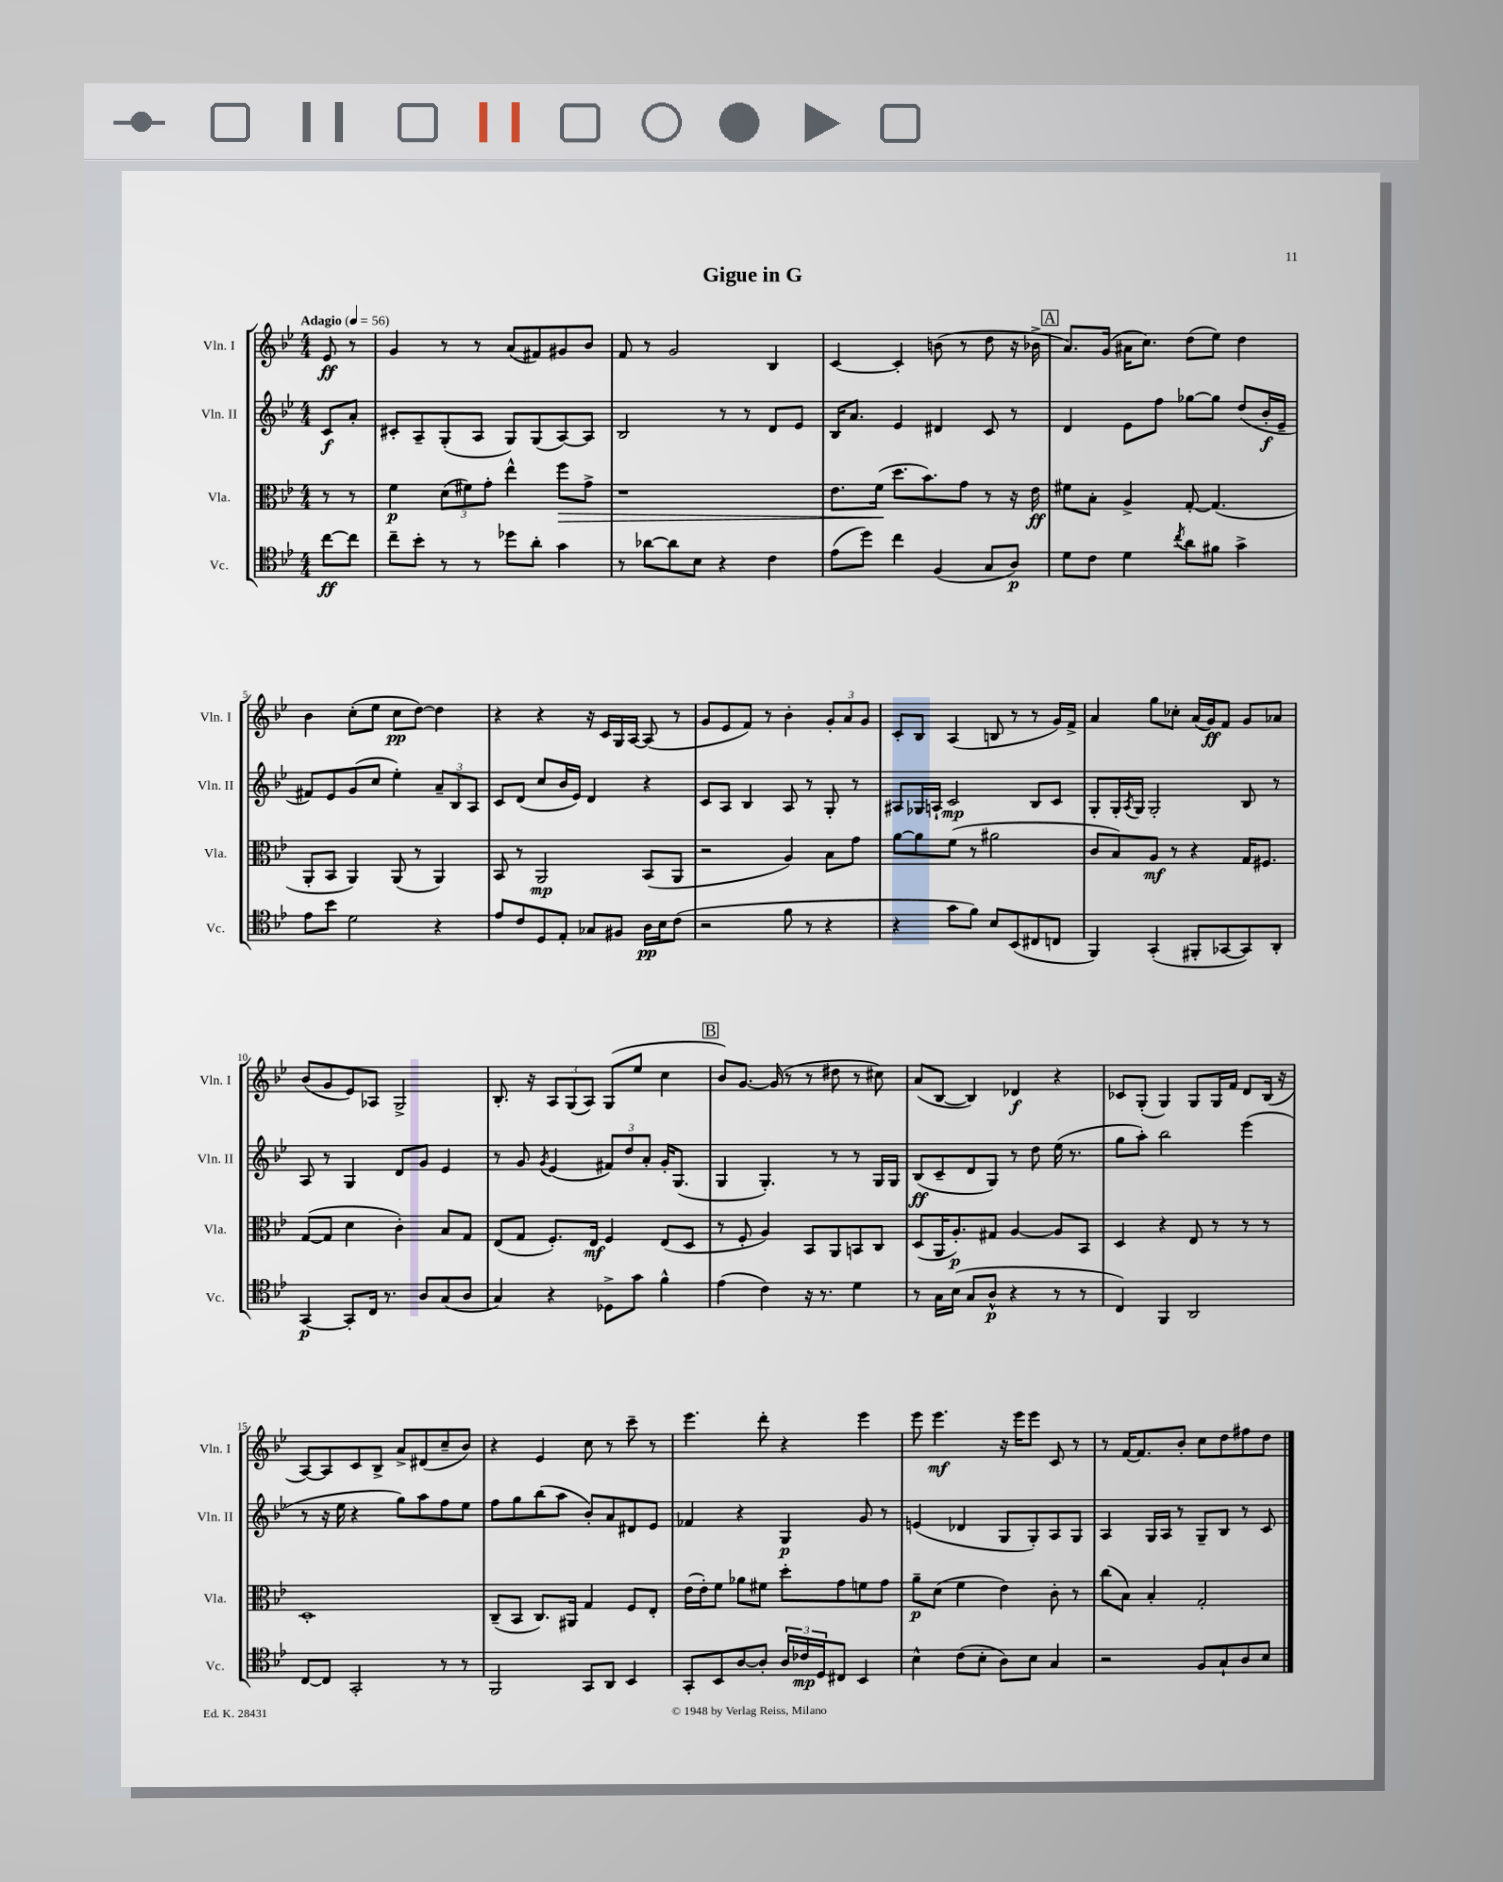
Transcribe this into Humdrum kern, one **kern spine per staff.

**kern	**kern	**kern	**kern
*staff4	*staff3	*staff2	*staff1
*clefC4	*clefC3	*clefG2	*clefG2
*k[b-e-]	*k[b-e-]	*k[b-e-]	*k[b-e-]
*M4/4	*M4/4	*M4/4	*M4/4
*MM56	*MM56	*MM56	*MM56
[8cc\L	8r	8c/L	8e-/
8cc\]J	8r	8a'/J	8r
=	=	=	=
8cc~\L	4f\	8c#'/L	4g/
8b-'\J	.	8A~/	.
8r	(12d\L	(8G'/	8r
.	12f#\)	.	.
8r	.	8A/J	8r
.	12g'\J	.	.
8dd-\L	4ee-^^\	8G/L)	(8a/L
8a'\J	.	(8G/	8f#/)
4g\	8ff\L	[8A/)	8g#/
.	8g^\J	8A/]J	8b-/J
=	=	=	=
8r	1r	2B-/	8f/
[8a-\L	.	.	8r
8a-\]	.	.	2g/
8B-\J	.	.	.
4r	.	8r	.
.	.	8r	.
4c\	.	8d/L	4B-/
.	.	8e-/J	.
=	=	=	=
(8e-\L	8.e-\L	16B-/LK	[4c/
.	.	8.a/J	.
8dd\J)	.	.	.
.	(16f\Jk	.	.
4cc\	8.dd\L	4e-/	4c'/]
.	8.b-\)	.	.
(4F/	.	4d#/	(8b\
.	8g\J	.	8r
8G/L	8r	8c/	8dd\
8A/J)	16r	8r	16r
.	16e-\	.	16b-^\
=	=	=	=
8d\L	8f#\L	4d/	8.a/L)
8c\J	8B-'\J	.	.
.	.	.	(16g/Jk
4d\	4A^/	8e-\L	16a#\LK
.	.	.	8.cc\J)
.	.	8ff\J	.
8qcc/	.	.	.
8a\L	[8G'/	[8gg-\L	(8dd\L
8f#\J	(4.G/]	8gg-\]J	8ee-\J)
4g^\	.	(8dd/L	4dd\
.	.	16b-'/L	.
.	.	16e-~/JJ	.
=	=	=	=
8e-\L	8AA'/L	8f#/L)	4b-\
8b-\J	8BB-/J	8e-/	.
2d\	4AA/)	(8g/	(8cc'\L
.	.	8cc/J	8ee-\J
.	(8AA/	4ee-'\)	8cc\L
.	8r	.	[8dd\J)
4r	4AA/)	12a~/L	4dd\]
.	.	12B-/	.
.	.	12A/J	.
=	=	=	=
8e-/L	8BB-/	8c/L	4r
8c/	8r	(8d/J	.
8D/	2AA/	8cc/L	4r
8E-'/J	.	16b-/L	.
.	.	16e-/JJ)	.
8G-/L	.	4d/	16r
.	.	.	16c/LL
8F#/J	.	.	16G/
.	.	.	[16A/JJ
16A\LL	(8BB-/L	4r	(8A/]
16B-\J	.	.	.
(8c\J	8AA/J	.	8r
=	=	=	=
2r	2r	8c/L	8g/L
.	.	8A/J	8e-/
.	.	4B-/	8f/J)
.	.	.	8r
8f\	4A/)	8A/	4b-'\
8r	.	8r	.
4r	8B-\L	8G'/	12g'/L
.	.	.	12a/
.	8g\J	8r	.
.	.	.	12g/J
=	=	=	=
4r	[8a\L	8A#/L	8c'/L
.	8a\]	16G-/L	8B-/J
.	.	16A`/JJ	.
8g\L	(8f\J	2c/	(4A/
8f\J)	8r	.	.
8B-/L	2a#\	.	8B/
(8BB-/	.	.	8r
8C#/	.	8B-/L	8r
8C/J	.	8c/J	16g/LL)
.	.	.	16f^/JJ
=	=	=	=
4FF/)	8c/L	8G'/L	4a/
.	8B-/)	16G'/L	.
.	.	8qA/	.
.	.	16G/JJ	.
(4GG'/	8A/J	2G'/	8gg\L
.	8r	.	8cc-'\J
8FF#'/L	4r	.	(16a/LL
.	.	.	16g/J)
[8GG-/	.	.	8f/J
8GG-/])	16G/LK	8B-/	8g/L
.	8.F#/J	.	.
8AA'/J	.	8r	8a-/J
=	=	=	=
[4GG/	([8G/L	8A/	(8b-/L
.	8G/]J	8r	8g/
8GG'/]L	4d\	4G/	8e-/)
16C/Jk	.	.	8A-/J
8.r	.	.	.
.	4c'\)	8d/L	2G^/
8A/L	.	8g/J	.
(8G/	8B-/L	4e-/	.
8A/J	8G/J	.	.
=	=	=	=
4G/)	(8E-/L	8r	8.B-'/
.	8G/J	8g/	.
.	.	.	16r
.	.	8qg/	.
4r	8.F'/L)	(4e-/	12A/L
.	.	.	(12G/
.	.	.	12A/J)
.	16E-/Jk	.	.
8D-^\L	4F/	12f#/L)	(8G/L
.	.	12dd/	.
8g\J	.	.	8ee-/J
.	.	12a'/J	.
4f^^\	(8E-/L	16g'/LK	4cc\
.	.	(8.G/J	.
.	8D/J	.	.
=	=	=	=
(4e-\	8r	4G/	8b-/L)
.	8F'/	.	[8.g/J
4c\)	4A/)	4.G'/)	.
.	.	.	(16g/]
.	.	.	8r
16r	8BB-/L	.	8r
8.r	.	.	.
.	8AA/	8r	8dd#\
4d\	8BB/	8r	8r
.	8C/J	16G/LL	8cc#\)
.	.	16G/JJ	.
=	=	=	=
8r	(8D/L	(8B-/L	(8a/L
16G\LL	16AA/K	8c~/	[8B-/J
(16B-\JJ	8.A'/)	.	.
8G/L	.	8d/	4B-/])
8A^^/J	8G#/J	8G/J)	.
4r	[4A/	8r	4d-/
.	.	8dd\	.
8r	8A/]L	(16ee-\	4r
.	.	8.r	.
8r	8BB-/J	.	.
=	=	=	=
4C/)	4D/	8gg\L	8c-/L
.	.	8aa'\J)	(8G'/J
4FF/	4r	2bb-\	4G/)
2AA/	8E-/	.	8G/L
.	8r	.	16G/L
.	.	.	16f/JJ
.	8r	(4eee-\	8d/L
.	8r	.	(16B-/Jk
.	.	.	16r
=	=	=	=
[8C/L	1D'	8r	[8A/L)
8C/]J	.	16r	8A/]
.	.	16ee-\	.
2GG'/	.	4r	8c/
.	.	.	8B-^/J
.	.	8gg\L)	8a^/L
.	.	8aa\	(8d#/
8r	.	8ff\	8cc~/
8r	.	8ee-\J	8b-/J)
=	=	=	=
2FF/	(8C~/L	8ff\L	4r
.	8BB-/J	8gg\	.
.	8.C/L)	(8bb-\	4e-/
.	.	8aa\J	.
.	16AA#/Jk	.	.
8GG/L	4G/	8b-'/L)	8cc\
8AA/J	.	8a/	8r
4BB-/	8F/L	8d#/	8ccc~\
.	8E-'/J	8e-/J	8r
=	=	=	=
8GG'/L	(16e-\LL	4f-/	4.eee-\
.	16e-'\J)	.	.
8BB-/	8f\J	.	.
[8A/	8a-\L	4r	.
8A'/]J	8f#\J	.	8ddd'\
24A/LL	8dd'\L	4G/	4r
24c-/	.	.	.
24D/J	.	.	.
8C#/J	8g\	.	.
4BB-/	8f\	8g/	4eee-\
.	8g\J	8r	.
=	=	=	=
4B-^^\	8a~\L	(4e/	8eee-\
.	(8d\J	.	4.eee-\
(8c\L	4f\	4d-/	.
8B-'\J	.	.	.
8A\L)	4e-\)	8G/L	16r
.	.	.	16eee-\LK
8B-\J	.	8G'/)	8eee-\J
4G/	8c'\	8A/	8c/
.	8r	8G/J	8r
=	=	=	=
2r	(8cc\L	4A/	8r
.	8B-\J)	.	[16f/LK
.	.	.	8.f/]
.	4B-'/	16G/LL	.
.	.	16A/JJ	.
.	.	8r	8b-'/J
8F/L	2G'/	8G~/L	8cc\L
8G`/	.	8B-/J	8dd\
8A/	.	8r	8ff#\
8B-/J	.	8c/	8dd\J
==	==	==	==
*-	*-	*-	*-
